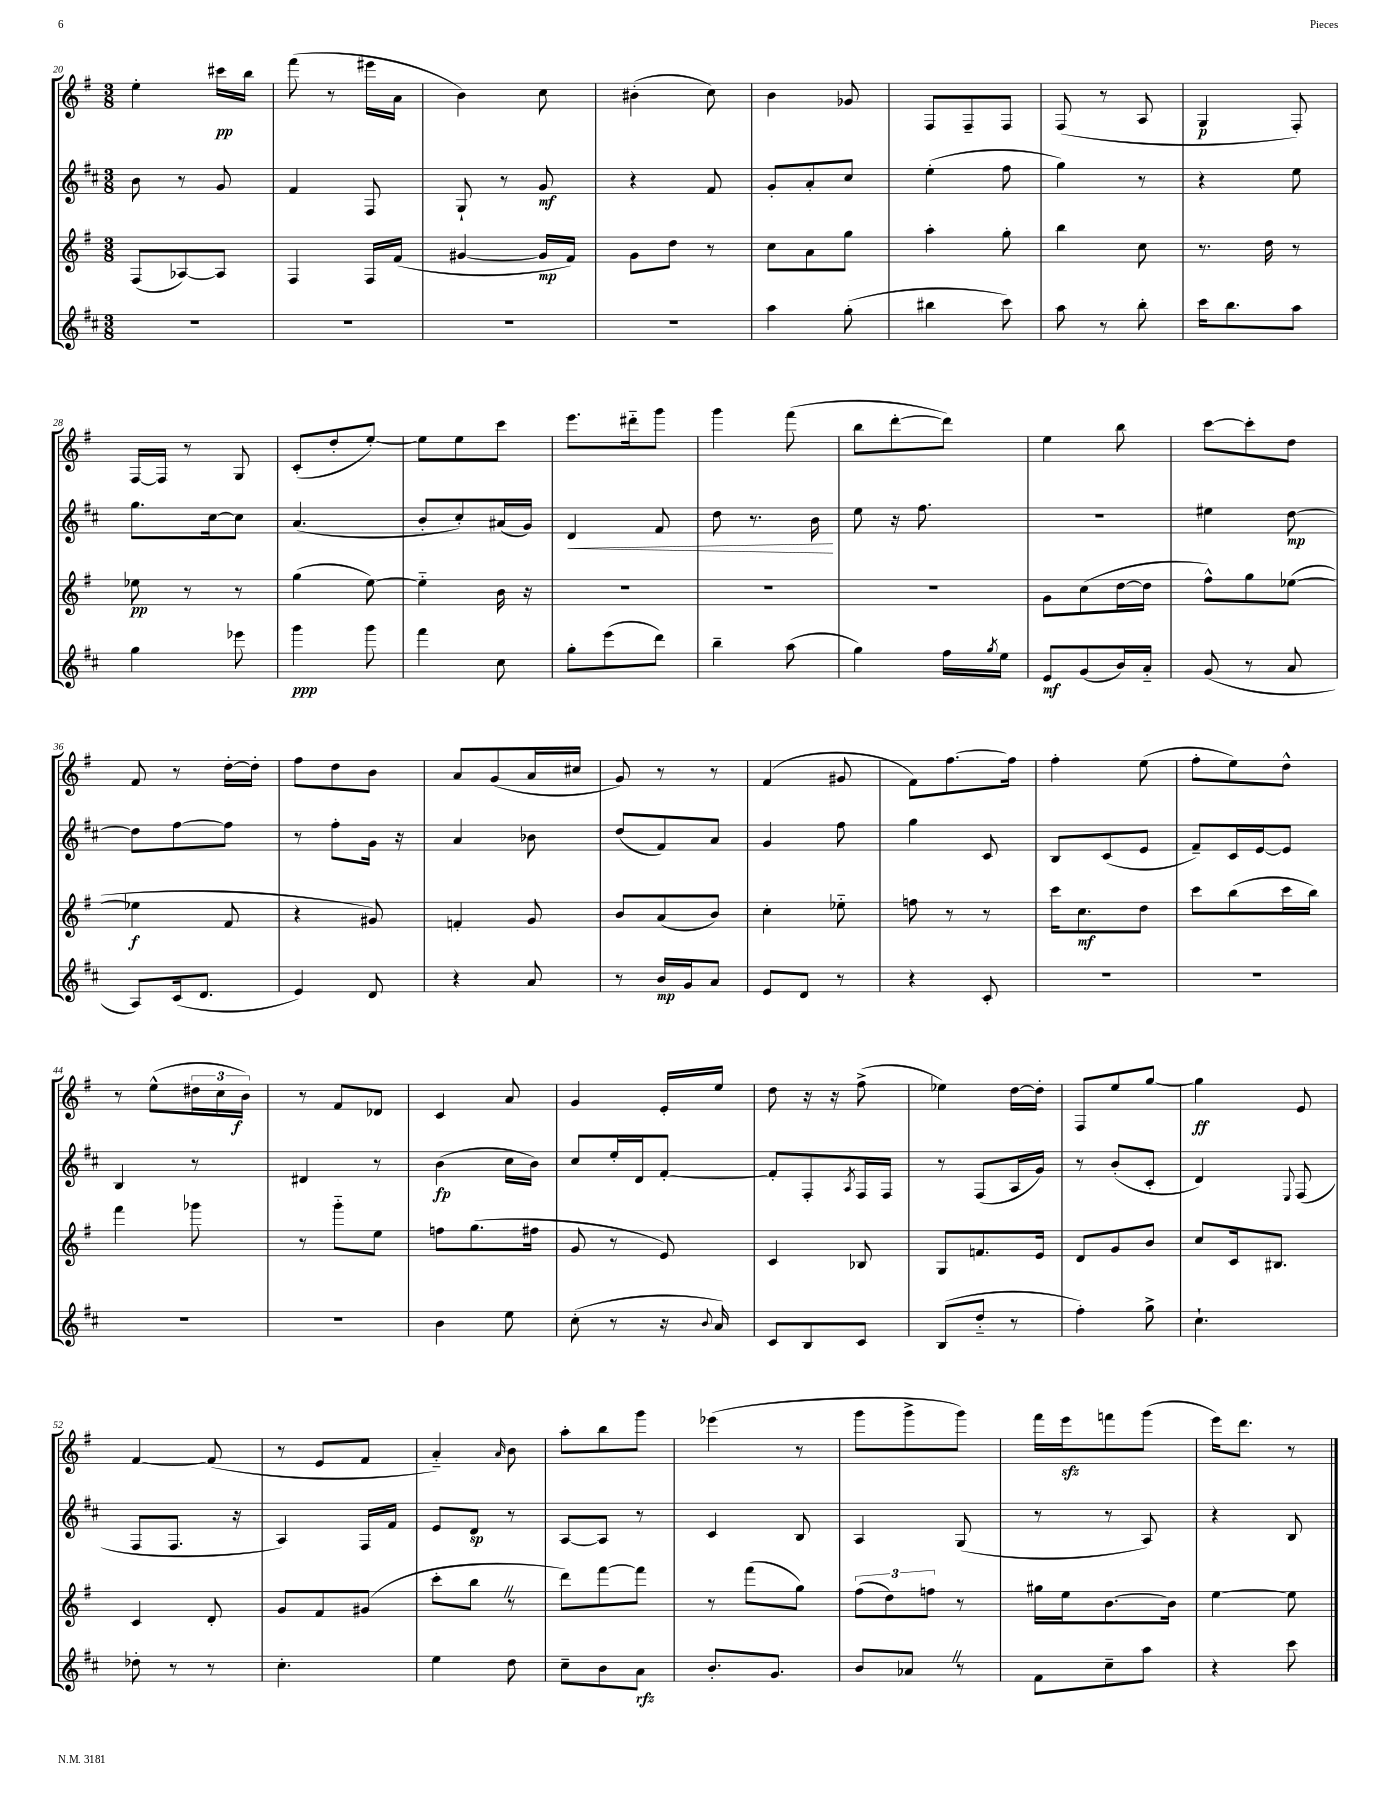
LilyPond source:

<<
\new StaffGroup <<
\new Staff = "s0" {
    \clef treble \key g \major \numericTimeSignature \time 3/8
    e''4-. cis'''16\pp b''16 |
    fis'''8( r8 eis'''16 a'16 |
    b'4) c''8 |
    bis'4-.( c''8) |
    b'4 ges'8 |
    fis8 fis8-- fis8 |
    fis8( r8 a8 |
    g4\p fis8-.) |
    fis16~ fis16 r8 g8 |
    c'8-.( d''8-. e''8~-.) |
    e''8 e''8 c'''8 |
    e'''8. dis'''16-_ g'''8 |
    g'''4 fis'''8( |
    b''8 d'''8~-. d'''8) |
    e''4 b''8 |
    c'''8~ c'''8-. d''8 |
    fis'8 r8 d''16~-. d''16-. |
    fis''8 d''8 b'8 |
    a'8 g'8( a'16 cis''16 |
    g'8) r8 r8 |
    fis'4( gis'8 |
    fis'8) fis''8.~ fis''16 |
    fis''4-. e''8( |
    fis''8-. e''8) d''8-^ |
    r8 e''8-^( \tuplet 3/2 { dis''16 c''16 b'16\f) } |
    r8 fis'8 des'8 |
    c'4 a'8 |
    g'4 e'16-. e''16 |
    d''8 r16 r16 fis''8->( |
    ees''4) d''16~ d''16-. |
    fis8 e''8 g''8~ |
    g''4\ff e'8 |
    fis'4~ fis'8( |
    r8 e'8 fis'8 |
    a'4-_) \grace { a'16 } b'8 |
    a''8-. b''8 g'''8 |
    ees'''4( r8 |
    g'''8 g'''8-> g'''8) |
    fis'''16 e'''16\sfz f'''8 g'''8( |
    e'''16) d'''8. r8 \bar "|." |
}
\new Staff = "s1" {
    \clef treble \key d \major \numericTimeSignature \time 3/8
    b'8 r8 g'8 |
    fis'4 fis8 |
    g8-! r8 g'8\mf |
    r4 fis'8 |
    g'8-. a'8-. cis''8 |
    e''4-.( fis''8 |
    g''4) r8 |
    r4 e''8 |
    g''8. cis''16~ cis''8 |
    a'4.( |
    b'8-. cis''8-.) ais'16( g'16) |
    d'4\< fis'8 |
    d''8 r8. b'16\! |
    e''8 r16 fis''8. |
    R4. |
    eis''4 d''8~\mp |
    d''8 fis''8~ fis''8 |
    r8 fis''8-. g'16 r16 |
    a'4 bes'8 |
    d''8( fis'8) a'8 |
    g'4 fis''8 |
    g''4 cis'8 |
    b8 cis'8( e'8 |
    fis'8--) cis'16 e'16~ e'8 |
    b4 r8 |
    dis'4 r8 |
    b'4\fp( cis''16 b'16) |
    cis''8 e''16-. d'16 fis'8~-. |
    fis'8-. fis8-. \acciaccatura { a8 } fis16 fis16 |
    r8 fis8( a16 g'16) |
    r8 b'8-.( cis'8-. |
    d'4) \appoggiatura { e8 } fis8( |
    fis8 fis8. r16 |
    a4) fis16 fis'16 |
    e'8 d'8\sp r8 |
    a8~ a8 r8 |
    cis'4 b8 |
    a4 g8( |
    r8 r8 a8) |
    r4 b8 \bar "|." |
}
\new Staff = "s2" {
    \clef treble \key g \major \numericTimeSignature \time 3/8
    fis8( aes8~) aes8 |
    fis4 fis16 fis'16( |
    gis'4~ gis'16\mp fis'16) |
    g'8 d''8 r8 |
    c''8 a'8 g''8 |
    a''4-. g''8-. |
    b''4 c''8 |
    r8. d''16 r8 |
    ees''8\pp r8 r8 |
    g''4( e''8~) |
    e''4-_ b'16 r16 |
    R4. |
    R4. |
    R4. |
    g'8 c''8( d''16~ d''16 |
    fis''8-^) g''8 ees''8~( |
    ees''4\f fis'8 |
    r4 gis'8) |
    f'4-. g'8 |
    b'8 a'8( b'8) |
    c''4-. ees''8-_ |
    f''8 r8 r8 |
    c'''16 c''8.\mf d''8 |
    c'''8 b''8( c'''16 b''16) |
    fis'''4 ges'''8 |
    r8 g'''8-_ e''8 |
    f''8 g''8.( fis''16 |
    g'8 r8 e'8) |
    c'4 bes8 |
    g8 f'8. e'16 |
    d'8 g'8 b'8 |
    c''8 c'16 bis8. |
    c'4 d'8-. |
    g'8 fis'8 gis'8( |
    c'''8-. b''8 \once \override BreathingSign.text = \markup { \musicglyph "scripts.caesura.straight" } \breathe r8 |
    d'''8) fis'''8~ fis'''8 |
    r8 fis'''8( g''8) |
    \tuplet 3/2 { fis''8( d''8) f''8 } r8 |
    gis''16 e''16 b'8.~ b'16 |
    e''4~ e''8 \bar "|." |
}
\new Staff = "s3" {
    \clef treble \key d \major \numericTimeSignature \time 3/8
    R4. |
    R4. |
    R4. |
    R4. |
    a''4 g''8-.( |
    bis''4 cis'''8) |
    a''8 r8 b''8-. |
    cis'''16 b''8. a''8 |
    g''4 ees'''8 |
    g'''4\ppp g'''8 |
    fis'''4 cis''8 |
    g''8-. e'''8( d'''8) |
    b''4-- a''8( |
    g''4) fis''16 \acciaccatura { g''8 } e''16 |
    e'8\mf g'8( b'16) a'16-_ |
    g'8( r8 a'8 |
    a8) cis'16( d'8. |
    e'4) d'8 |
    r4 a'8 |
    r8 b'16\mp g'16 a'8 |
    e'8 d'8 r8 |
    r4 cis'8-. |
    R4. |
    R4. |
    R4. |
    R4. |
    b'4 e''8 |
    cis''8-.( r8 r16 \appoggiatura { b'8 } a'16) |
    cis'8 b8 cis'8 |
    b8( d''8-_ r8 |
    fis''4-.) g''8-> |
    cis''4.-! |
    des''8-. r8 r8 |
    cis''4.-. |
    e''4 d''8 |
    cis''8-- b'8 a'8\rfz |
    b'8.-. g'8. |
    b'8 aes'8 \once \override BreathingSign.text = \markup { \musicglyph "scripts.caesura.straight" } \breathe r8 |
    fis'8 cis''8-- a''8 |
    r4 cis'''8 \bar "|." |
}
>>
>>
\layout { \context { \Score currentBarNumber = #20 } }
